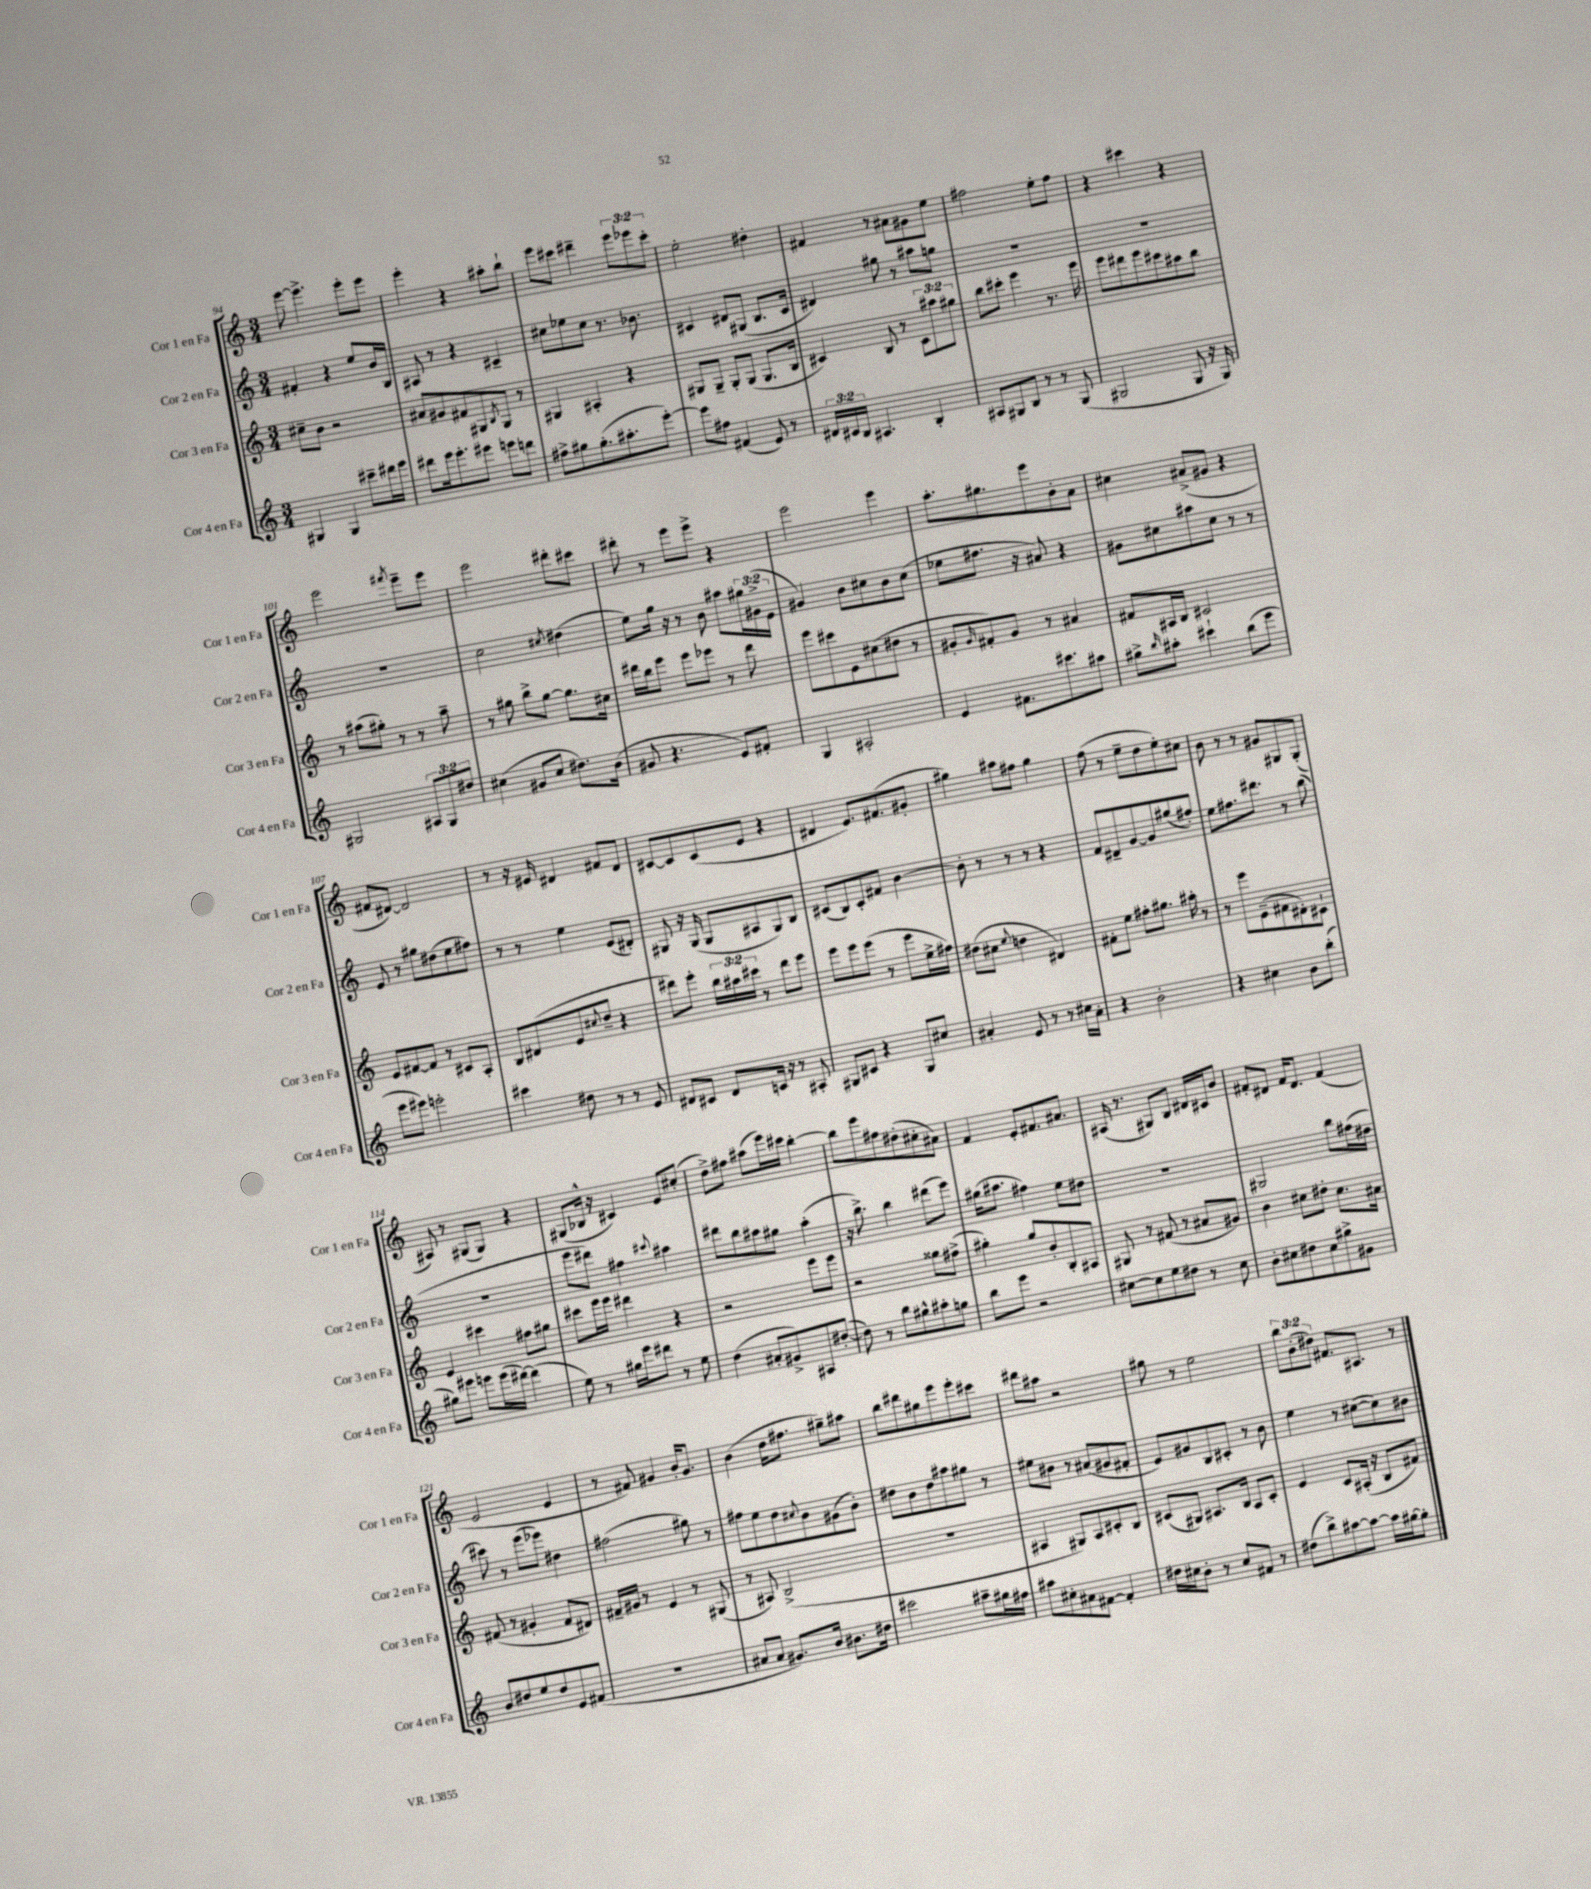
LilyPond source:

<<
\new StaffGroup <<
\new Staff = "s0" \with { instrumentName = "Cor 1 en Fa" shortInstrumentName = "Cor 1 en Fa" } {
    \clef treble \key c \major \numericTimeSignature \time 3/4 \override Staff.TupletNumber.text = #tuplet-number::calc-fraction-text
    e'''8~ e'''4.-> e'''8-. e'''8 |
    e'''4-. r4 ais''8-. b''8-! |
    e'''8 cis'''8 dis'''4-- \tuplet 3/2 { e'''8 ees'''8 cis'''8-. } |
    e''2-. dis''4-. |
    fis'4 r8 ais'8 gis'8 e''8 |
    fis''2 e''8-. fis''8 |
    r4 cis'''4 r4 |
    e'''2 \acciaccatura { fis'''8 } e'''8-- e'''8 |
    e'''2 dis'''8-. cis'''8 |
    dis'''8-. r8 e'''8 e'''8-> r4 |
    e'''2 e'''4 |
    a''8.-. gis''8. e'''8 b'8-. a'8 |
    cis''4 ais'8->( gis'8 r4 |
    fis'8 dis'8~) dis'2 |
    r8 r16 eis'16 dis'4 fis'8 dis'8 |
    cis'8~ cis'8 cis'8( e'8 r4 |
    dis'4 e'8.) fis'8.( gis'8-. |
    gis''4) ais''8 fis''8 gis''4 |
    f''8( r8 e''8-- d''8 e''8-.) cis''8 |
    b'8 r8 r8 gis'8 gis8 gis8-.( |
    ais8) r8 gis8( gis8) r4 |
    gis8( bes16-^ r16 cis'4) e'8 cis''8-.( |
    d''8->) fis''8 ais''8( e'''16) cis'''16 b''4~-. |
    b''8 e'''8 fis''8 dis''8-.( cis''8-. ais'8) |
    f'4 e'8-. fis'8. ais'8. |
    ais16( r8. gis8) b8 dis'16 cis'16 b'8 |
    fis'8-. dis'8 fis'16 dis'8. fis'4( |
    e'2 e'4 |
    r8 fis'8) gis'4 b'16-. gis'8. |
    b'4( d''16 fis''8. gis''8--) ais''8 |
    b''8 dis'''8 gis''8 e'''8 e'''8-. cis'''8 |
    dis'''8 ais''8 r2 |
    gis''8 r8 e''2 |
    \tuplet 3/2 { b''8 b'8-.( dis''8) } fis'8. ais8. r8 \bar "|." |
}
\new Staff = "s1" \with { instrumentName = "Cor 2 en Fa" shortInstrumentName = "Cor 2 en Fa" } {
    \clef treble \key c \major \numericTimeSignature \time 3/4 \override Staff.TupletNumber.text = #tuplet-number::calc-fraction-text
    fis'4-. r4 e''8 b'16 b16 |
    ais8 r8 r4 cis'4-- |
    cis''8 ees''8 cis''8 r8. bes'8. |
    cis'4 dis'8 gis8( b8. cis'16 |
    dis'4) gis''8 r8 ais''8 g''8 |
    R2. |
    R2. |
    R2. |
    c''2 \acciaccatura { cis''8 } dis''4( |
    e''8) g''16 r16 r8 b'8 ais''8 \tuplet 3/2 { gis''16 gis'16->( e'16 } |
    gis'4) b'8 cis''8 b'8 cis''8( |
    ees''8 fis''8. r16 ais'8) r4 |
    gis'8 cis''8 ais''8 cis''8 r8 r8 |
    e'8 r8 gis''8 dis''8( e''8 fis''8) |
    r8 r8 e''4 e'8( dis'8-.) |
    gis8 r16 gis16( gis8 ais8 gis8) b8 |
    cis'8( b8) cis'8-. fis'8 b'4~ |
    b'8-. r8 r8 r8 r4 |
    f'8 dis'8-- g'8~ g'8 gis''8( fis''8-.) |
    e''8 fis''8. dis'''8. r8 b''8( |
    R2. |
    e'''8 dis'''8) fis''4 \appoggiatura { cis'''8 } ais''4 |
    dis'''8 b''8 ais''8 gis''8 ais''4-.( |
    r16 b''8.->) b''4 dis'''8( e'''8) |
    gis''16( ais''8. fis''4) e''8 dis''8 |
    R2. |
    gis2 b''8 fis''16( dis''16 |
    cis'''8) r8 e'''8( ees'''8) dis''4 |
    fis''2( gis''8) r8 |
    fis''8 e''8 d''8 \appoggiatura { cis''8 } b'8 gis'8( b'8-.) |
    dis''8 b'8 dis''8 ais''8 gis''8 r8 |
    eis''8 bis'8 r8 ais'8( gis'8 fis'8-. |
    e'8) gis'8 b8 cis'8-. r8 b'8 |
    e''4 r8 cis''8~( cis''8) bis'8 \bar "|." |
}
\new Staff = "s2" \with { instrumentName = "Cor 3 en Fa" shortInstrumentName = "Cor 3 en Fa" } {
    \clef treble \key c \major \numericTimeSignature \time 3/4 \override Staff.TupletNumber.text = #tuplet-number::calc-fraction-text
    cis''8-- b'8 r2 |
    ais'8 gis'8 fis'8 gis8 \acciaccatura { b8 } gis8 r8 |
    gis4 ais4-. r4 |
    gis8 gis8-- gis8-. gis8( gis8. b16 |
    cis'4) b8 r8 \tuplet 3/2 { cis'8 ais''8 gis''8 } |
    b''8 cis'''8-. e'''4 r8. e'''16 |
    e'''8 dis'''8 e'''8 cis'''8 ais''8 b''8 |
    r8 ais''8( gis''8-.) r8 r8 ais''8-- |
    r8 gis''8 b''8-> gis''8~ gis''8. cis''16 |
    dis'''16 b''16 e'''8 e'''8 ees'''8 r8 dis'''8 |
    e'''8 cis'''8 e'8 cis''8( dis''8 r8 |
    gis'8-. \grace { gis'16 } fis'8-.) gis'8 r8 ais'4 |
    fis'8 ais16 b16 cis'2 |
    e'8 fis'8~ fis'8 r8 cis'8 a8-. |
    b8 dis'8( e'8 \appoggiatura { cis''8 } d''8-- r4 |
    dis'''8) e'''8-. \tuplet 3/2 { b''16 ais''16 cis'''16 } r8 dis'''8 e'''8 |
    e'''8 e'''8 e'''8( r8 e'''8 e''16-> fis''16) |
    dis''8( cis''8 \appoggiatura { e''8 } d''4 dis'4) |
    fis'8-. e''8 fis''8-. gis''8. ais''16-. r8 |
    r8 e'''8 e'8--( fis'8 dis'8-.) cis'8-! |
    e'4 cis'''4 fis''8 gis''8 |
    cis'''8 e'''16 e'''16 dis'''4 r4 |
    r2 e'''8 e'''8 |
    r2 gisis''8 fis''8->( |
    gis''4-.) gis''8 b'8-. b8-. ais8 |
    gis8 r8 fis'8( r8 ais'8 gis'8) |
    b'4 cis''8 dis''8-. cis''8. ais'16 |
    fis'8( r8 gis'4-. fis'8 dis'8) |
    fis'16-- gis'16 r8 e'4 r8 gis8( |
    r8 ais8) b2->( |
    R2. |
    ais4 gis8) ais8 cis'8-. b8 |
    cis'8( gis8) ais8. b16 ais8 cis'8-. |
    e'4 c'8 ais16-.( r16 b8 fis'8) \bar "|." |
}
\new Staff = "s3" \with { instrumentName = "Cor 4 en Fa" shortInstrumentName = "Cor 4 en Fa" } {
    \clef treble \key c \major \numericTimeSignature \time 3/4 \override Staff.TupletNumber.text = #tuplet-number::calc-fraction-text
    gis4 gis4 cis'''8-- dis'''16 e'''16 |
    dis'''8 e'''16 e'''8.-. eis'''8 e'''8 d'''8 |
    fis''8-> gis''8 gis''8.-.( ais''8.-. e'''8~-.) |
    e'''8 fis''8 fis'4( e'8) r8 |
    \tuplet 3/2 { dis'16 cis'16 b16 } ais4. b4-. |
    ais8 gis8 b8 r8 r8 gis8( |
    gis2 gis8 r16 gis16) |
    gis2 \tuplet 3/2 { ais8 gis8 dis''8 } |
    cis''4( gis'8 cis''8 dis''8.) b'16( |
    gis'8 r4. e'8) fis'8-. |
    g4 ais2-. |
    e'4 fis'8. cis'''8. ais''8 |
    gis''8-> \grace { b''16 } ais''8-. cis'''4-! b''8( e'''8 |
    e'''8 eis'''8) e'''2-. |
    cis'''4 dis''8 r8 r8 e'8 |
    dis'8 cis'8 dis'8 c'16 r16 r8 ais8-. |
    gis8 cis'8 r4 gis8 cis''8 |
    ais'4-. e'8 r8 r8 cis''16 ais'16-. |
    r4 b'2-. |
    r4 cis''4 b'8 b''8-.( |
    gis''8) eis'''8 e'''8 e'''16( dis'''16~) dis'''4( |
    e''8) r8 gis''16 e'''16 dis'''8 r8 e''8 |
    d''4( ais'8-. gis'8->) ais8 dis''8~-.( |
    dis''8) r8 b''8 gis''8-^ ais''8-. g''8 |
    b''8 e'''8 r2 |
    cis''8~ cis''8 e''8 dis''8 r8 cis''8 |
    b'8-. cis''8 dis''8 cis''8 gis''8-> gis'8 |
    b'8 dis''8 e''8 dis''8 e'8 fis'8( |
    R2. |
    ais'8 ais'8 gis'8.) b'16 bis'8. dis''16 |
    cis'''2 ais''8-- gis''16 fis''16 |
    ais''8 cis''8-. ais'8 fis'8~ fis'4-. |
    dis''16 cis''16 b'8-. r8 cis''8 fis'8 r8 |
    dis''8( b''8->) ais''8~ ais''8~ ais''16 gis''16~ gis''8-. \bar "|." |
}
>>
>>
\layout { \context { \Score currentBarNumber = #94 } }
